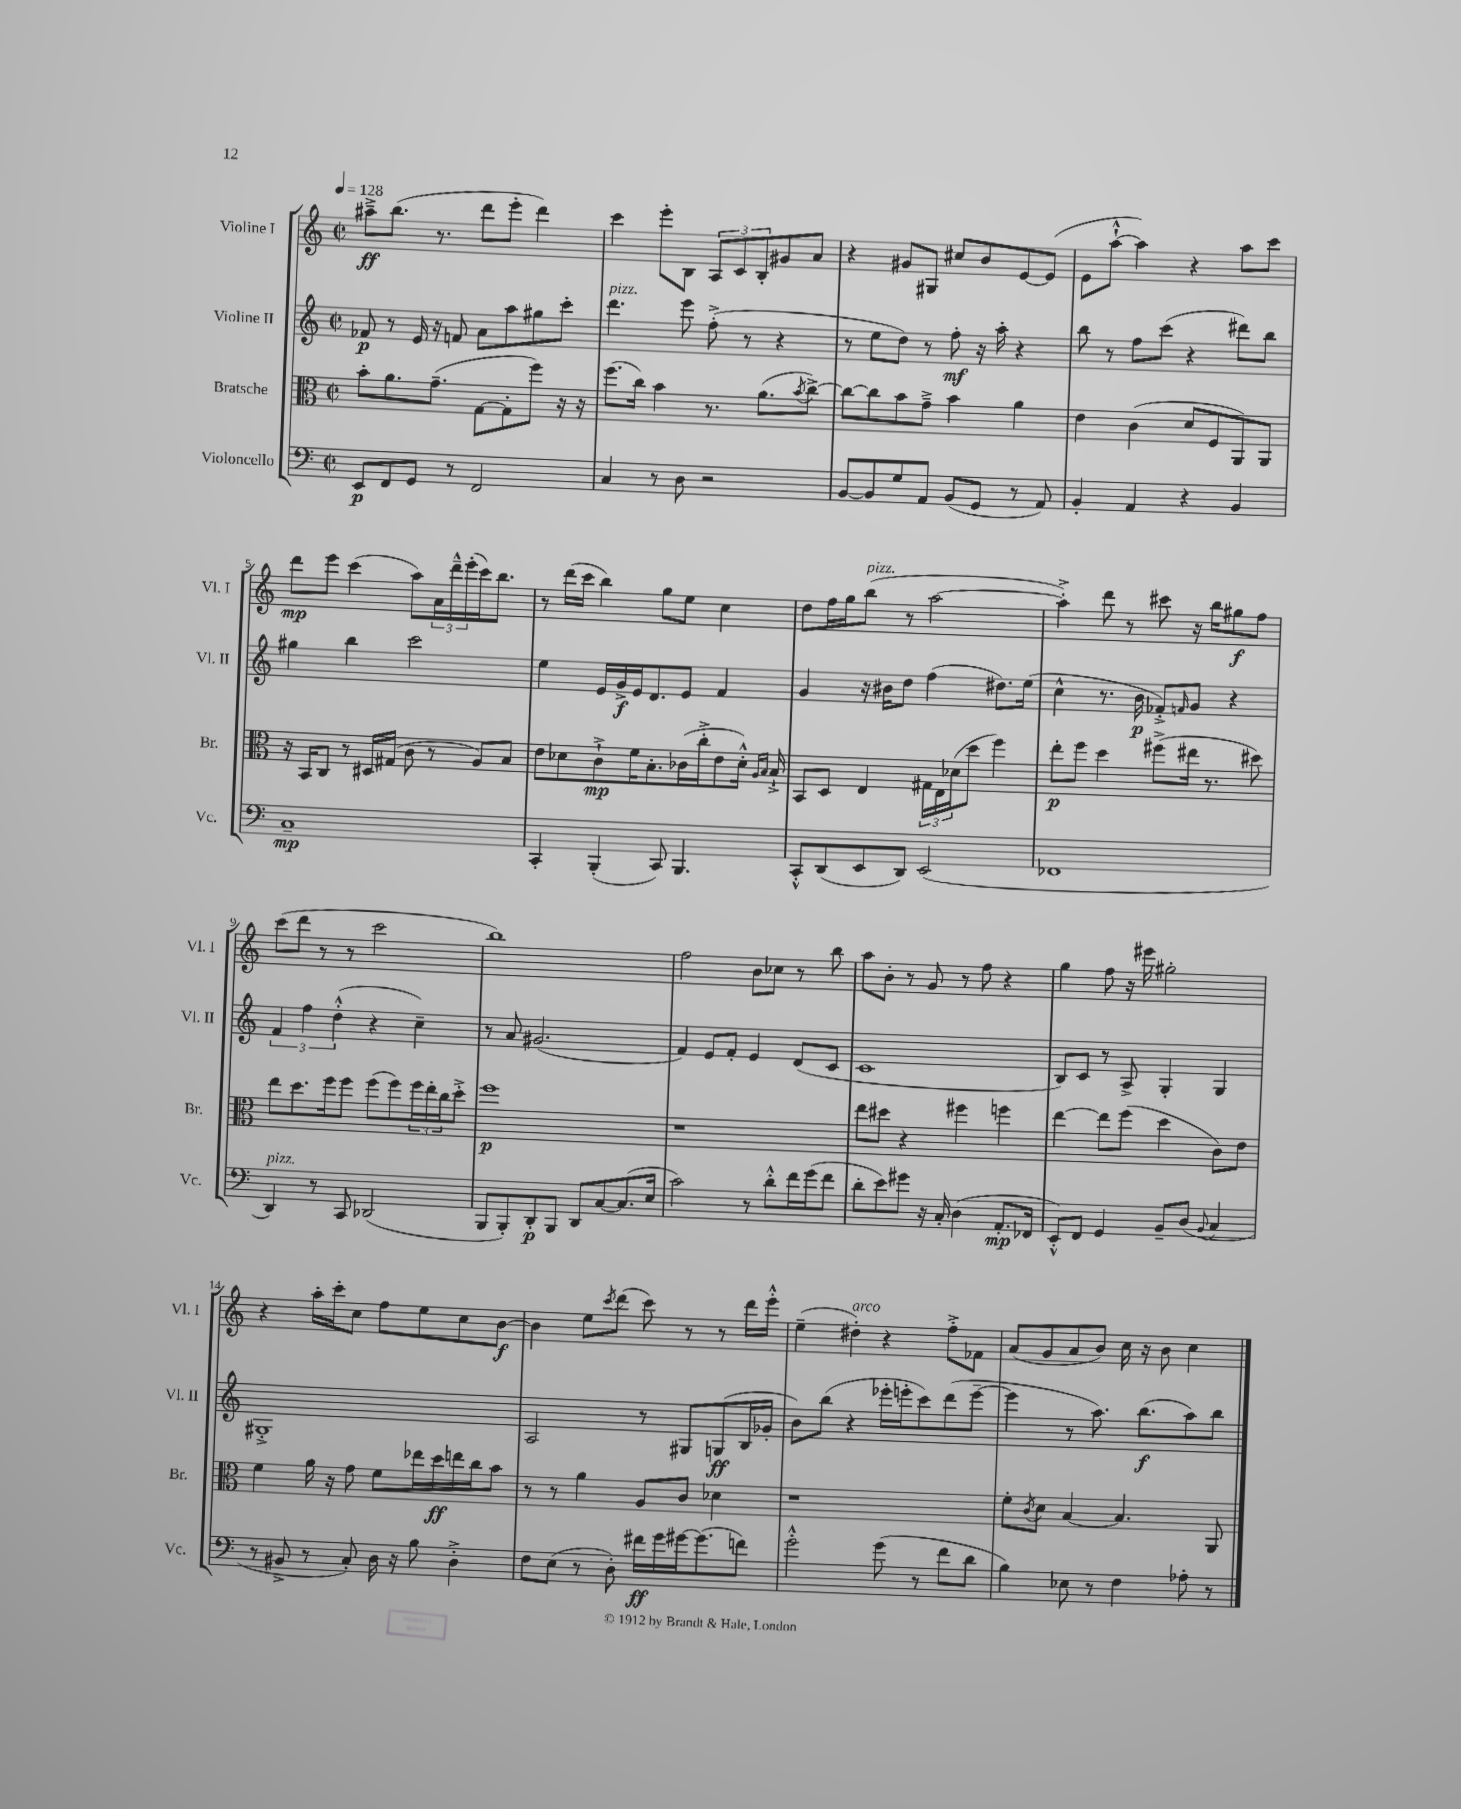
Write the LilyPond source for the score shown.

<<
\new StaffGroup <<
\new Staff = "s0" \with { instrumentName = "Violine I" shortInstrumentName = "Vl. I" } {
    \clef treble \key c \major \defaultTimeSignature \time 2/2 \tempo 4 = 128
    ais''8--->\ff b''8.( r8. d'''8 e'''8-. d'''4) |
    c'''4 e'''8-. b8 \tuplet 3/2 { a8 c'8 b8-. } gis'8 a'8 |
    r4 gis'8 gis8 cis''8 b'8 e'8~ e'8( |
    e'8 a''8~-!-^ a''4) r4 a''8 c'''8 |
    d'''8\mp e'''8 c'''4( a''8) \tuplet 3/2 { a'16 d'''16---^ e'''16-.( } c'''16) b''8. |
    r8 d'''16( c'''16 b''4) g''8 e''8 c''4 |
    d''8 f''16 g''16 b''8^\markup { \italic "pizz." }( r8 a''2~ |
    a''4-.->) d'''8 r8 cis'''8 r16 b''16 gis''8\f f''8 |
    c'''8( d'''8 r8 r8 c'''2 |
    b''1) |
    f''2 b'8 ces''8 r8 b''8 |
    a''8 b'8-. r8 g'8 r8 f''8 r4 |
    g''4 f''8 r16 eis'''16 gis''2-. |
    r4 a''16-. c'''16-. c''8 f''8 e''8 c''8 b'8~\f |
    b'4 e''8 \acciaccatura { c'''8 } d'''8( c'''8) r8 r8 d'''16 e'''16-.-^ |
    e''4--( dis''4-.^\markup { \italic "arco" }) r4 f''8-.-> fes'8 |
    a'8( g'8 a'8 b'8) c''16 r16 b'8 c''4 \bar "|." |
}
\new Staff = "s1" \with { instrumentName = "Violine II" shortInstrumentName = "Vl. II" } {
    \clef treble \key c \major \defaultTimeSignature \time 2/2
    fes'8\p r8 e'16 r16 f'8 a'8 a''8 gis''8 c'''8-. |
    d'''4.^\markup { \italic "pizz." } e'''8 f''8-.->( r8 r4 |
    r8 e''8 d''8) r8 f''8-.\mf r16 a''16-. r4 |
    b''8 r8 f''8 c'''8( r4 dis'''8) b''8 |
    gis''4 b''4 c'''2 |
    e''4 e'16 g'16->\f e'16 d'8. e'8 f'4 |
    g'4 r16 bis'16 d''8 f''4( dis''8.) e''16( |
    c''4-^ r8. b'16\p fes'8-.->) \grace { f'16 } g'8 r4 |
    \tuplet 3/2 { f'4 f''4 d''4-.-^( } r4 c''4--) |
    r8 a'8 gis'2.( |
    f'4) e'8 f'8-. e'4 d'8( c'8 |
    c'1 |
    b8) c'8 r8 a8-> g4-. g4 |
    gis1-.-> |
    a2 r8 gis8 g8\ff( b16 ges'16-. |
    b'8) b''8( r4 ees'''16-. e'''16-. c'''8) d'''8( e'''8~-- |
    e'''4 r8 a''8.) b''8.\f( a''8) b''8 \bar "|." |
}
\new Staff = "s2" \with { instrumentName = "Bratsche" shortInstrumentName = "Br." } {
    \clef alto \key c \major \defaultTimeSignature \time 2/2
    b'8-. a'8. g'8.--( g8~ g8-. f''8) r16 r16 |
    f''8.( c''16) b'4 r8. a'8.( \acciaccatura { b'8 } c''8~->) |
    c''8~ c''8 b'8 g'8---> b'4 a'4 |
    e'4 c'4( d'8 f8 a,8) a,8 |
    r16 b,16 c8 r8 dis16 gis16( c'8 r8 a8) b8 |
    e'8 des'8 c'8-!->\mp f'16 b8.-. ces'16( c''16-.-> e'8 des'16-.-^) \grace { a16 b16 } b16-!-> |
    b,8 d8 e4 \tuplet 3/2 { gis16 e16 des'16( } d''8 f''4) |
    e''8-.\p f''8 d''4 fis''8->( eis''16 r8. dis''8) |
    e''8 d''8. f''16 f''8 f''8( f''8) \tuplet 3/2 { f''16 e''16-. c''16 } d''8-.-> |
    f''1\p |
    r1 |
    e''8 dis''8 r4 fis''4 f''4 |
    e''4~ e''8 f''8( d''4 c'8) e'8 |
    f'4 a'16 r16 g'8 f'8 ees''16 d''16\ff e''16 c''16 b'8 |
    r8 r8 a'4 a8 c'8 des'4 |
    r1 |
    f'8-. \acciaccatura { c'8 } d'8 b4~ b4. a,8 \bar "|." |
}
\new Staff = "s3" \with { instrumentName = "Violoncello" shortInstrumentName = "Vc." } {
    \clef bass \key c \major \defaultTimeSignature \time 2/2
    e,8\p f,8 g,8 r8 f,2 |
    c4 r8 d8 r2 |
    b,8~ b,8 g8 a,8 b,8( g,8 r8 a,8) |
    b,4-. a,4 r4 b,4 |
    c1--\mp |
    c,4-. b,,4-.( c,8) b,,4. |
    c,8-.-^ d,8( e,8 d,8) e,2( |
    fes,1 |
    d,4^\markup { \italic "pizz." }) r8 c,8 des,2( |
    b,,8 b,,8-.) d,8-.\p b,,8 d,8 c8~ c8.( e16 |
    c'2) r8 d'8-.-^ f'16 g'16( f'8 |
    d'8-. e'8) gis'8 r16 c16-. d4( a,8.-.\mp fes,16 |
    e,8-.-^) f,8 g,4 b,8-- d8( \appoggiatura { b,8 } c4 |
    r8 bis,8-> r8 c8-.) d16 r16 b8 d4-.-> |
    f8 e8( r8 d8-.) fis'16\ff g'16 gis'16~ gis'8.( f'8) |
    g'2-.-^ g'8( r8 f'8 d'8 |
    b4) ees8 r8 f4 aes8-. r8 \bar "|." |
}
>>
>>
